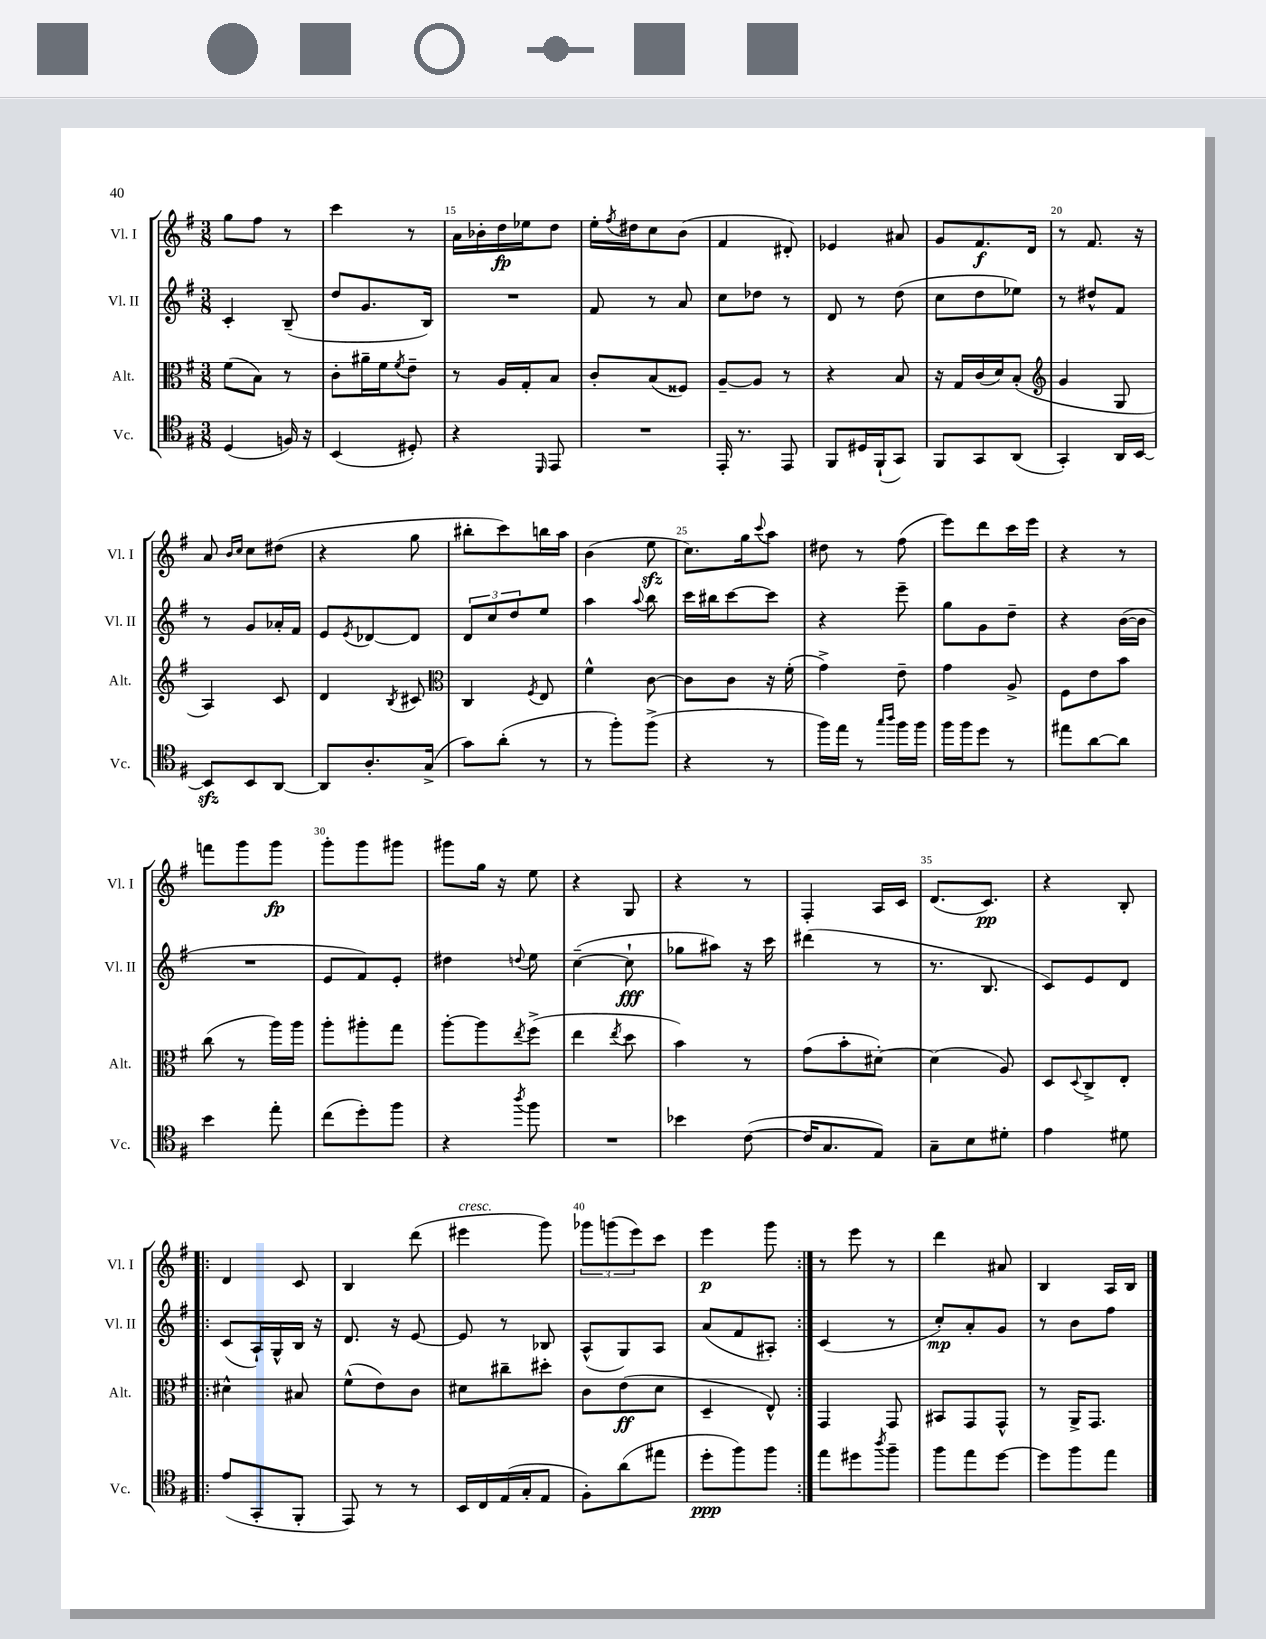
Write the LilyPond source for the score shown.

<<
\new StaffGroup <<
\new Staff = "s0" \with { instrumentName = "Vl. I" shortInstrumentName = "Vl. I" } {
    \clef treble \key g \major \numericTimeSignature \time 3/8
    g''8 fis''8 r8 |
    c'''4 r8 |
    a'16 bes'16-. d''16\fp ees''16 d''8 |
    e''16-. \acciaccatura { fis''8 } dis''16 c''8 b'8( |
    fis'4 dis'8-.) |
    ees'4 ais'8 |
    g'8 fis'8.\f d'16 |
    r8 fis'8. r16 |
    a'8 \grace { b'16 c''16 } c''8 dis''8( |
    r4 g''8 |
    bis''8-. c'''8) b''16 a''16 |
    b'4( e''8\sfz |
    c''8.) g''16 \appoggiatura { c'''8 } a''8 |
    dis''8 r8 fis''8( |
    e'''8) d'''8 c'''16 e'''16 |
    r4 r8 |
    f'''8 g'''8 g'''8\fp |
    g'''8-. g'''8 gis'''8 |
    gis'''8 g''16 r16 e''8 |
    r4 g8 |
    r4 r8 |
    fis4-. a16 c'16 |
    d'8.( c'8.\pp) |
    r4 b8-. |
    \repeat volta 2 { d'4 c'8 |
    b4 d'''8( |
    eis'''4^\markup { \italic "cresc." } g'''8) |
    \tuplet 3/2 { ges'''8 g'''8( e'''8) } c'''8 |
    e'''4\p g'''8 | }
    r8 e'''8 r8 |
    d'''4 ais'8 |
    b4 a16 b16 \bar "|." |
}
\new Staff = "s1" \with { instrumentName = "Vl. II" shortInstrumentName = "Vl. II" } {
    \clef treble \key g \major \numericTimeSignature \time 3/8
    c'4-. b8--( |
    d''8 g'8. b16) |
    R4. |
    fis'8 r8 a'8 |
    c''8 des''8 r8 |
    d'8 r8 d''8( |
    c''8 d''8 ees''8) |
    r8 dis''8-^ fis'8 |
    r8 g'8 aes'16-. fis'16 |
    e'8 \acciaccatura { e'8 } des'8~ des'8 |
    \tuplet 3/2 { d'8 c''8 d''8 } e''8 |
    a''4 \appoggiatura { a''8 } b''8 |
    c'''16 bis''16 c'''8~ c'''8 |
    r4 e'''8-- |
    g''8 g'8 d''8-- |
    r4 b'16~( b'16 |
    R4. |
    e'8 fis'8) e'8-. |
    dis''4 \appoggiatura { d''8 } e''8 |
    c''4~--( c''8-!\fff |
    ges''8 ais''8) r16 c'''16 |
    dis'''4( r8 |
    r8. b8. |
    c'8) e'8 d'8 |
    \repeat volta 2 { c'8( a16-!) g16-^ b16 r16 |
    d'8. r16 e'8~ |
    e'8 r8 bes8 |
    a8-^( g8) a8 |
    a'8( fis'8 ais8-.) | }
    c'4( r8 |
    c''8-.\mp) a'8-. g'8 |
    r8 b'8 fis''8 \bar "|." |
}
\new Staff = "s2" \with { instrumentName = "Alt." shortInstrumentName = "Alt." } {
    \clef alto \key g \major \numericTimeSignature \time 3/8
    fis'8( b8) r8 |
    c'8-. ais'16-- fis'16 \acciaccatura { fis'8 } e'8-- |
    r8 a16 g16-. b8 |
    c'8-. b8( fisis8) |
    a8~-- a8 r8 |
    r4 b8 |
    r16 g16 c'16( d'16) b8-.( |
    \clef treble g'4 g8 |
    a4) c'8 |
    d'4 \acciaccatura { b8 } cis'8 |
    \clef alto c4 \acciaccatura { fis8 } e8 |
    fis'4-^ c'8~ |
    c'8 c'8 r16 fis'16-.( |
    g'4->) e'8-- |
    g'4 a8-> |
    fis8 e'8 b'8 |
    c''8( r8 a''16) a''16 |
    a''8-. ais''8-. g''8 |
    a''8~-. a''8 \acciaccatura { e''8 } fis''8->( |
    e''4 \acciaccatura { e''8 } d''8 |
    b'4) r8 |
    g'8( b'8-. dis'8~-.) |
    dis'4( a8) |
    d8 \appoggiatura { d8 } c8-> e8-. |
    \repeat volta 2 { dis'4-^ bis8 |
    fis'8-^( e'8) c'8 |
    dis'8 cis''8-- dis''8-. |
    c'8 e'8\ff( d'8 |
    d4-- e8-^) | }
    g,4 g,8 |
    bis,8 g,8 g,8-^ |
    r8 a,16-> g,8. \bar "|." |
}
\new Staff = "s3" \with { instrumentName = "Vc." shortInstrumentName = "Vc." } {
    \clef tenor \key g \major \numericTimeSignature \time 3/8
    d4( f16) r16 |
    b,4( dis8-.) |
    r4 \grace { d,16 } e,8 |
    R4. |
    e,16-. r8. e,8 |
    fis,8 dis16 fis,16-!( g,8) |
    fis,8 g,8 a,8( |
    g,4-.) a,16 b,16~ |
    b,8\sfz b,8 a,8~ |
    a,8 a8.-. g16->( |
    g'8) a'8-.( r8 |
    r8 fis''8-.) fis''8->( |
    r4 r8 |
    fis''16) e''16 r8 \grace { g''16 a''16 } fis''16 fis''16 |
    fis''16 fis''16 d''8 r8 |
    eis''8 a'8~ a'8 |
    b'4 e''8-. |
    c''8( d''8-.) fis''8 |
    r4 \acciaccatura { a''8 } fis''8 |
    R4. |
    bes'4 c'8~( |
    c'16 g8. e8) |
    g8-- b8 dis'8-. |
    e'4 dis'8 |
    \repeat volta 2 { e'8( g,8-. fis,8-. |
    e,8) r8 r8 |
    b,16 c16 e16( g16-. e8 |
    fis8-.) a'8( eis''8 |
    d''8-.\ppp fis''8) fis''8 | }
    e''8 dis''8 \acciaccatura { a''8 } fis''8-- |
    fis''8 e''8 d''8~ |
    d''8 fis''8 e''8 \bar "|." |
}
>>
>>
\layout { \context { \Score currentBarNumber = #13 \override BarNumber.break-visibility = ##(#f #t #t) barNumberVisibility = #(every-nth-bar-number-visible 5) } }
